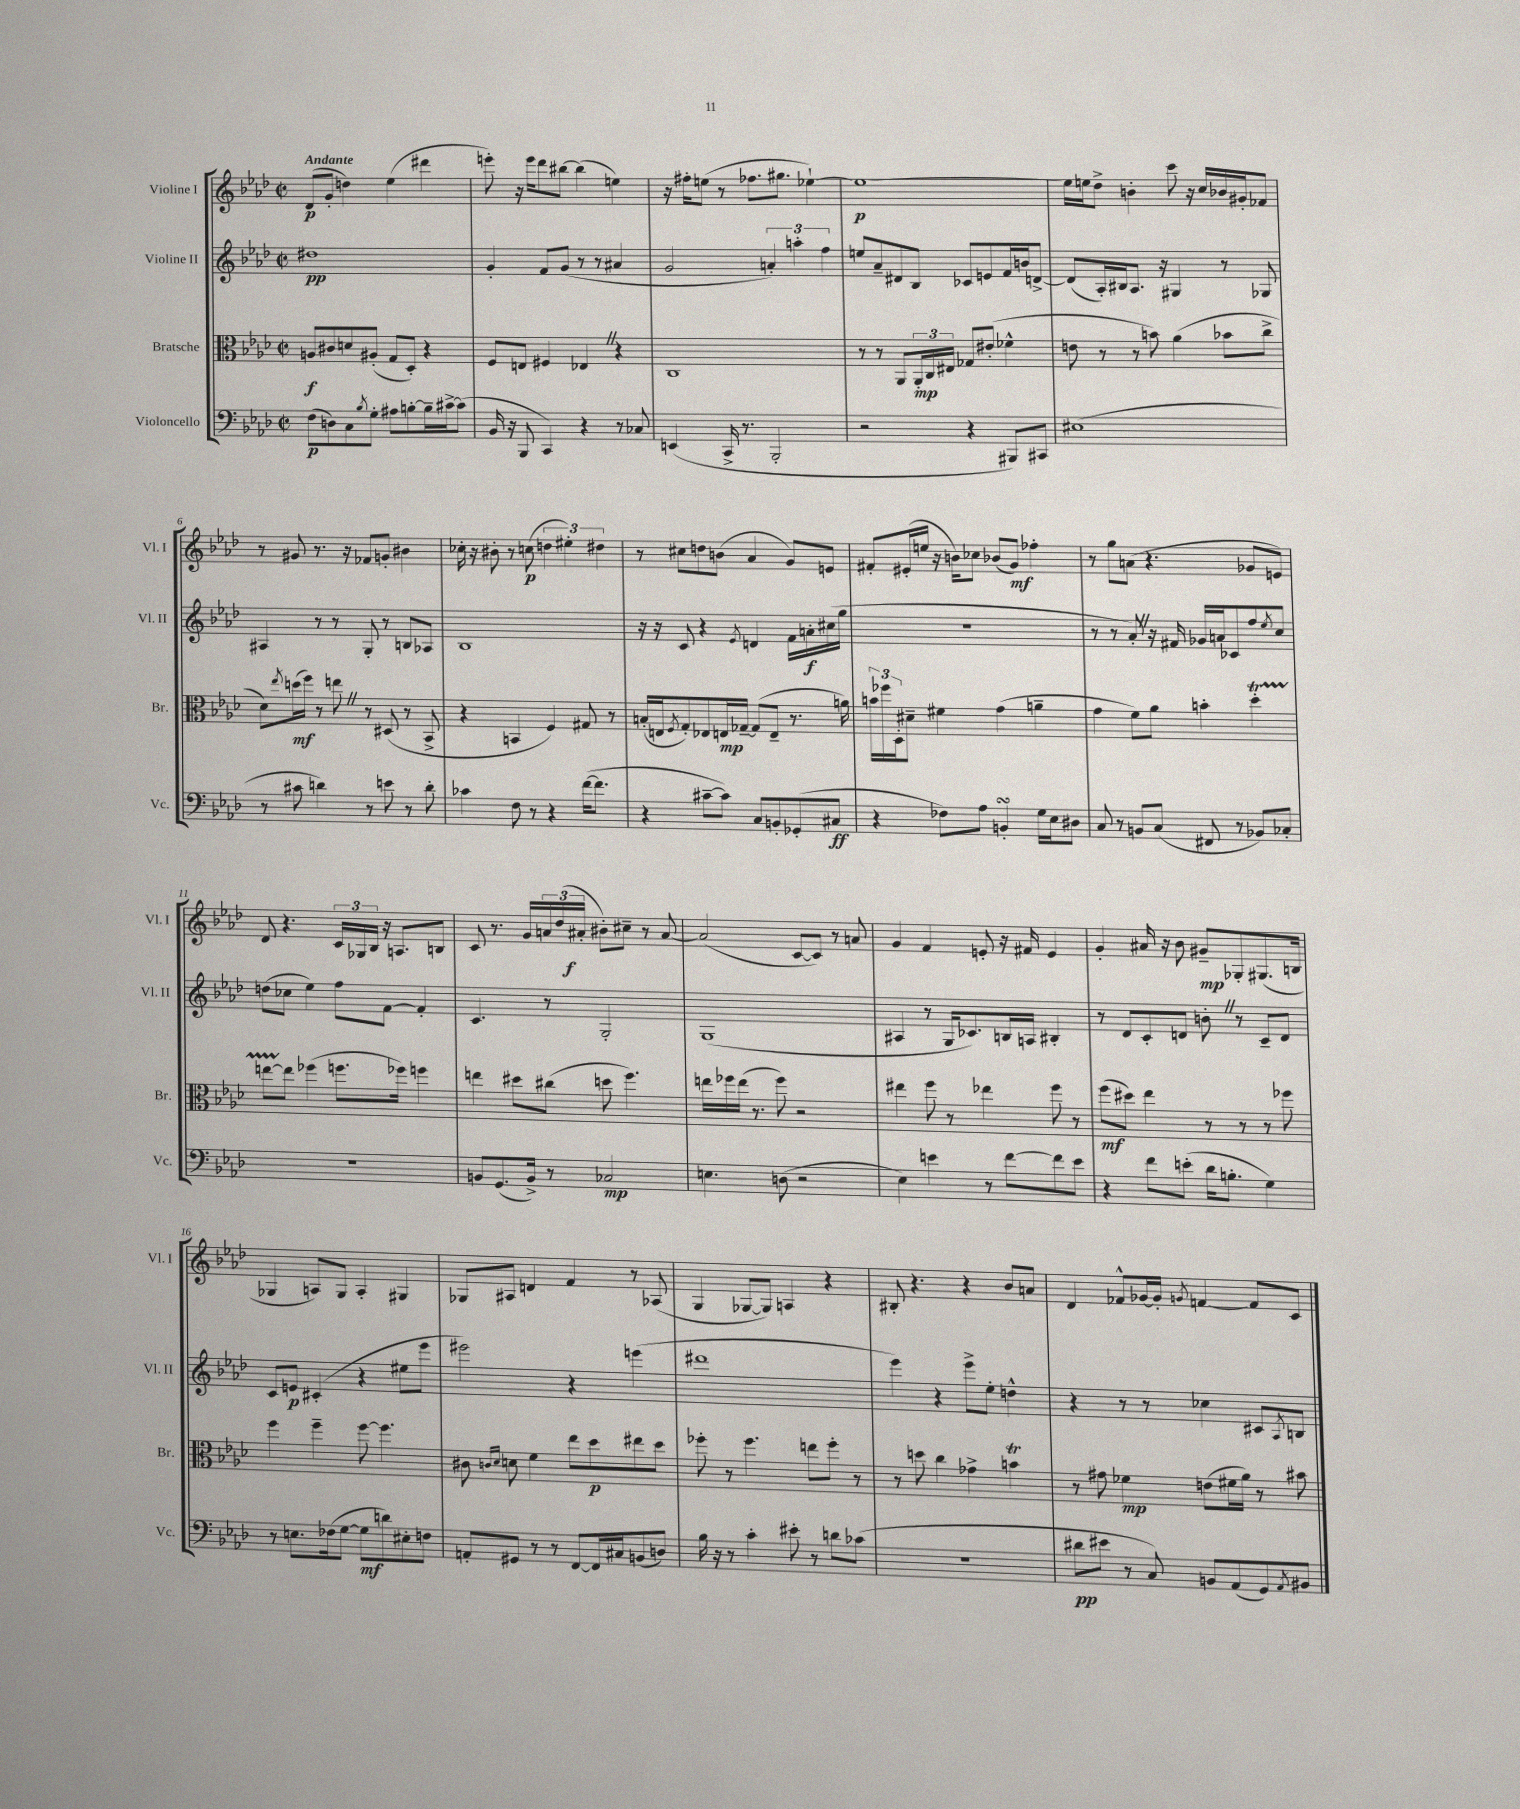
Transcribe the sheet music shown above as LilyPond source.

<<
\new StaffGroup <<
\new Staff = "s0" \with { instrumentName = "Violine I" shortInstrumentName = "Vl. I" } {
    \clef treble \key aes \major \defaultTimeSignature \time 2/2 \tempo "Andante"
    des'8\p( g'8-. d''4) ees''4( dis'''4 |
    e'''8-.) r16 e'''16 des'''8 bis''8~ bis''4( e''4) |
    r16 fis''16-. e''8( r8 fes''8. gis''8. ees''4~-!) |
    ees''1~\p |
    ees''16 e''16 des''8-> b'4-. c'''8 r16 c''16 bes'16 gis'16-. fes'8 |
    r8 gis'8 r8. r16 fes'8 g'8-. bis'4 |
    ces''16-. r16 bis'8-. r8 c''8\p( \tuplet 3/2 { d''4 eis''4-.) dis''4 } |
    r8 cis''8 d''8 b'8( aes'4 g'8) e'8 |
    fis'8-. eis'16-.( e''16 r16 b'16) ces''8 bes'8( g'8\mf) fes''4-. |
    r8 g''8 a'8( r4. ges'8 e'8) |
    des'8 r4. \tuplet 3/2 { c'16 ges16 bes16 } r16 a8. b8 |
    c'8 r8. g'16 \tuplet 3/2 { a'16 des''16( ais'16-.\f } bis'8-.) cis''8-- r8 ais'8~ |
    ais'2( c'8~ c'8) r8 a'8 |
    g'4 f'4 e'8-. r16 fis'16 e'4 |
    g'4-. ais'16 r16 bes'8 gis'8--\mp ges8-. gis8.( b16 |
    ges4 a8) ges8 a4-. gis4 |
    ges8 ais8 d'4 f'4 r8 aes8( |
    g4 ges8~ ges8) a4 r4 |
    bis8-. r4. r4 bes'8 a'8 |
    des'4 fes'8-^ ges'16~ ges'16-. \acciaccatura { g'8 } f'4~ f'8 c'8 \bar "|." |
}
\new Staff = "s1" \with { instrumentName = "Violine II" shortInstrumentName = "Vl. II" } {
    \clef treble \key aes \major \defaultTimeSignature \time 2/2
    dis''1\pp |
    g'4-. f'8 g'8( r8 r8 ais'4 |
    g'2 \tuplet 3/2 { a'4-.) a''4-. f''4 } |
    e''8 aes'8-- dis'8 bes8 ces'8 e'8 f'16 b'16 d'8~-> |
    d'8( aes16-.) bis16 aes8. r16 gis4 r8 ges8 |
    ais4 r8 r8 g8-. r8 b8 aes8 |
    bes1 |
    r16 r16 c'8 r4 \acciaccatura { ees'8 } d'4 f'16 a'16-.\f cis''16( g''16 |
    R1 |
    r8 r8 aes'8-.) \once \override BreathingSign.text = \markup { \musicglyph "scripts.caesura.straight" } \breathe r16 fis'16 ges'16 a'16 ces'8 f''8 \acciaccatura { ees''8 } c''8 |
    d''8( ces''8 ees''4) f''8 f'8~ f'4-. |
    c'4. r8 g2-. |
    g1( |
    ais4 r8 g16 ces'8.) b16 a16 bis4-. |
    r8 des'8 c'8-. d'8 b'8-. \once \override BreathingSign.text = \markup { \musicglyph "scripts.caesura.straight" } \breathe r8 c'8-- d'8 |
    c'8 e'8\p cis'4-.( r4 eis''8 ees'''8 |
    eis'''2) r4 e'''4( |
    dis'''1 |
    ees'''4) r4 ees'''8-> ees''8-. d''4-^ |
    r4 r8 r8 ces''4 cis'8 \acciaccatura { aes8 } b8 \bar "|." |
}
\new Staff = "s2" \with { instrumentName = "Bratsche" shortInstrumentName = "Br." } {
    \clef alto \key aes \major \defaultTimeSignature \time 2/2
    a8\f cis'8 d'8 ais8-.( g8 des8-.) r4 |
    f8 e8 fis4 ees4 \once \override BreathingSign.text = \markup { \musicglyph "scripts.caesura.straight" } \breathe r4 |
    c1 |
    r8 r8 aes,8 \tuplet 3/2 { aes,16-.\mp c16 eis16 } ges8 eis'8-.( fes'4-^ |
    e'8 r8 r8 b'8) aes'4( bes'8 c''8-> |
    des'8) \acciaccatura { ees''8 } d''16\mf( f''16) r8 e''8 \once \override BreathingSign.text = \markup { \musicglyph "scripts.caesura.straight" } \breathe r8 dis8( r8 bes,8-> |
    r4 b,4 f4) gis8 r8 |
    b16-.( e16 \acciaccatura { f8 } g8-.) ees8 e16\mp ges16~-- ges8( e8-- r8. a'16) |
    \tuplet 3/2 { b'16 fes''16 des16-. } dis'8-- fis'4 g'4( a'4-- |
    g'4 f'8) aes'8 b'4-. des''4-.\startTrillSpan |
    e''8~ e''8\stopTrillSpan fes''4( f''8. fes''16) f''4 |
    e''4 dis''8 cis''8( d''8 f''4.) |
    e''16 fes''16 e''16( r8. fes''8) r2 |
    eis''4 f''8 r8 ees''4 f''8 r8 |
    f''8\mf( dis''8) ees''4 r8 r8 r8 fes''8 |
    f''4 f''4-- f''8~ f''4. |
    cis'8 \grace { c'16 des'16 } d'8 f'4 ees''8 des''8\p eis''8 des''8 |
    fes''8-. r8 fes''4. e''8 fes''8-. r8 |
    r8 d''8 c''4 ges'4-> b'4\trill |
    r8 gis'8 fes'4\mp e'8( fis'16 aes'16) r8 bis'8 \bar "|." |
}
\new Staff = "s3" \with { instrumentName = "Violoncello" shortInstrumentName = "Vc." } {
    \clef bass \key aes \major \defaultTimeSignature \time 2/2
    f8\p( d8) c8 \acciaccatura { bes8 } g8-. ais8 b8~-. b16-- cis'16~-> cis'8( |
    bes,16 r16 bes,,8 c,4) r4 r8 ces8 |
    e,4( c,16-> r8. bes,,2-. |
    r2 r4 bis,,8) cis,8 |
    eis1( |
    r8 cis'8 d'4) r8 e'8 r8 d'8-. |
    ces'4 f8 r8 r4 f'16~( f'8. |
    r4 cis'8~-- cis'8) c8 b,8-. ges,8-.( cis8\ff |
    r4 fes8) aes8 b,4-.\turn g16 ees16 dis8 |
    c8 r8 b,8 c8( fis,8 r8 bes,8) ces8-. |
    r1 |
    b,8 g,8.( b,16->) r8 ces2\mp |
    e4. d8( r2 |
    ees4) e'4 r8 f'8~ f'8 e'8 |
    r4 f'8 e'8-.( des'16 b8.-. g4) |
    r8 e8. fes16( g8~ g8\mf d'8) eis8-. f8 |
    a,8-. gis,8 r8 r8 f,8~ f,16 cis16 b,8( d8) |
    bes16 r16 r8 c'4-. eis'8-. r8 d'8 ces'8( |
    R1 |
    dis'8\pp eis'8 r8 c8) b,8 aes,8( g,8) \acciaccatura { aes,8 } bis,8 \bar "|." |
}
>>
>>
